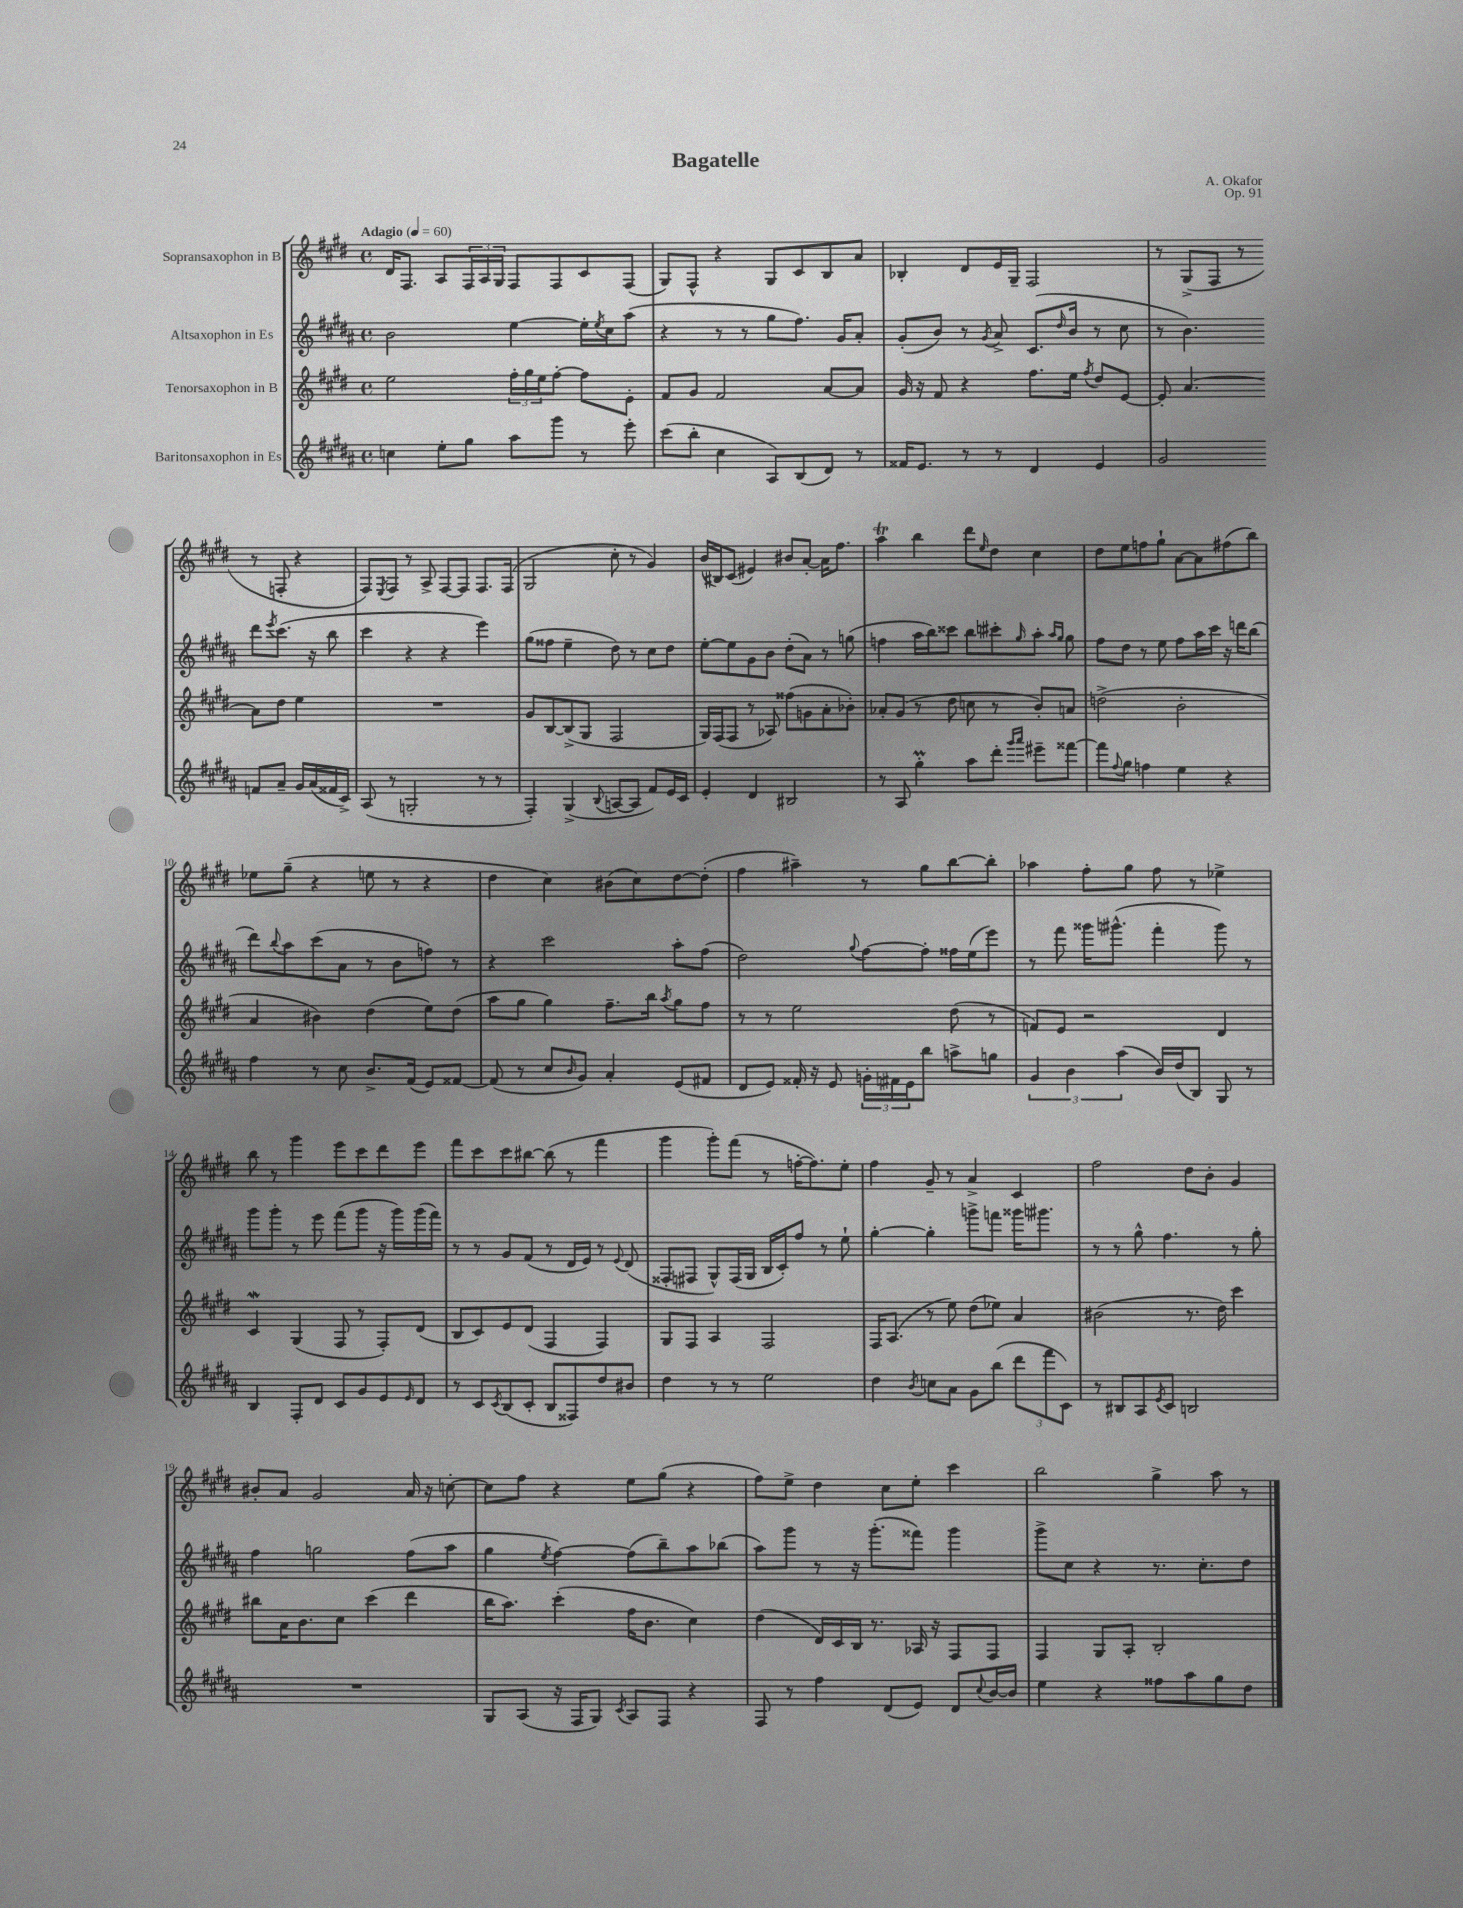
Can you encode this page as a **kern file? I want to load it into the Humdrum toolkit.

**kern	**kern	**kern	**kern
*staff4	*staff3	*staff2	*staff1
*clefG2	*clefG2	*clefG2	*clefG2
*k[f#c#g#d#a#]	*k[f#c#g#d#]	*k[f#c#g#d#a#]	*k[f#c#g#d#]
*M4/4	*M4/4	*M4/4	*M4/4
*met(c)	*met(c)	*met(c)	*met(c)
*MM60	*MM60	*MM60	*MM60
4cc	2ee	2b	16d#
.	.	.	8.F#
8ee'	.	.	8A
8gg#	.	.	24F#
.	.	.	24A
.	.	.	24G#
8aa#	24ff#'	[4ee	8F#
.	24gg#	.	.
.	24ee	.	.
8ggg#	[8ff#'	.	8F#
8r	8ff#]	16ee']	8c#
.	.	8qee	.
.	.	16cc#	.
8eee'	8e'	(8aa#	(8F#
=	=	=	=
(8ccc#	8f#	4r	8G#)
8bb'	8g#	.	8F#^^
4cc#	2f#	8r	4r
.	.	8r	.
8A#)	.	8gg#	8G#
(8B	.	8.ff#)	8c#
8d#)	[8a	.	8B
.	.	16g#	.
8r	8a]	8a#'	8a
=	=	=	=
16f##	16g#	(8g#'	4B-'
8.e	16r	.	.
.	8f#	8b)	.
8r	4r	8r	8d#
.	.	8qg#	.
8r	.	8a#^	16e
.	.	.	16G#~
4d#	8.ff#	(8.c#	2F#
.	.	16qqdd#	.
.	16ee	16b	.
.	8qff#	.	.
4e	8dd#	8r	.
.	[8e	8cc#	.
=	=	=	=
2g#	8e']	8r	8r
.	[4.a	4.b)	(8G#^
.	.	.	8F#
.	.	.	8r
8f	8a]	8ddd#	8r
.	.	8qeee	.
8a#~	8dd#	(8.ccc#	8F'
16g#	4ee	.	4r
(16a#	.	16r	.
16f##	.	8bb	.
16c#^)	.	.	.
=	=	=	=
(8A#	1r	4ccc#	8F#)
.	.	.	8qE
8r	.	.	8F#
2G'	.	4r	8r
.	.	.	8A^
.	.	4r	[8F#
.	.	.	8F#]
8r	.	4eee)	8.F#
8r	.	.	.
.	.	.	(16F#
=	=	=	=
4F#')	8g#	(8gg#	2G#
.	[8B	8ff##	.
(4G#^	(8B^]	4ee~	.
.	8G#	.	.
8qqB	.	.	.
[8A	2F#	8dd#)	8cc#'
8A]	.	8r	8r
8f#)	.	8cc#	4g#)
16e	.	8dd#	.
16c#	.	.	.
=	=	=	=
4e'	16G#)	[8ee'	(16b
.	(16F#	.	16B#)
.	8F#	8ee]	(8c#
4d#	8r	8g#	4e#)
.	8A-)	8b	.
2B#	(8ff##	(8dd#'	8b#
.	8g	8a#)	[8a'
.	8a'	8r	16a]
.	.	.	8.ff#
.	8b-')	(8gg	.
=	=	=	=
8r	8a-'	4ff	4aa
8A#	(8g#	.	.
4gg#'	8r	16aa#	4bb
.	.	16bb)	.
.	8dd#	8ccc##	.
8aa#	8cc	8bb	8ddd#
.	.	.	16qqee
8ddd#'	8r	8ccc#'	8dd#
16qqggg#	.	.	.
16qqaaa#	.	16qqgg#	.
8eee#~	8b')	8aa#'	4cc#
.	.	16qqaa#	.
.	.	16qqgg#	.
[8fff##	8a	8gg#	.
=	=	=	=
8fff##]	(2dd^	8ff#	8dd#
8qqff#	.	.	.
8gg#	.	8dd#	8ee
4ff	.	8r	8ff
.	.	8ee	8gg#`
4ee	2b'	8ff#	[8a
.	.	16aa#	8a]
.	.	16ccc#	.
4r	.	16r	(8ff#
.	.	16ddd	.
.	.	(8bb	8bb)
=	=	=	=
4ff#	4a	8ddd#)	8ee-
.	.	8qqbb	.
.	.	8aa#	(8gg#~
8r	4b#)	(8ccc#	4r
8cc#	.	8a#	.
8.b^	(4dd#	8r	8ee
.	.	8b	8r
(16f#	.	.	.
8e)	8ee)	8ff)	4r
[8f##	(8dd#	8r	.
=	=	=	=
(8f##]	8aa	4r	4dd#
8r	8gg#	.	.
8cc#	4gg#)	2ccc#	4cc#)
16qqb	.	.	.
8g#)	.	.	.
4a#'	8.ff#~	.	(8b#
.	.	.	8cc#)
.	16bb	.	.
.	8qaa	.	.
(8e	8gg#	8aa#'	[8dd#
8f#	8ff#	(8ff#	(8dd#']
=	=	=	=
8d#	8r	2dd#)	4ff#
8e)	8r	.	.
16f##'	2ee	.	4aa#~)
16r	.	.	.
8e	.	.	.
.	.	8qqgg#	.
24g'	.	[8ff#	8r
24f#	.	.	.
24e	.	.	.
8bb	.	8ff#']	8gg#
8aa^	(8dd#	16ff##	[8bb
.	.	(16ee	.
8gg	8r	8eee)	8bb']
=	=	=	=
6g#	8f)	8r	4aa-
.	8e	8fff#	.
6b	.	.	.
.	2r	16ggg##	8ff#'
.	.	(8.ggg#^^	.
(6aa#	.	.	.
.	.	.	8gg#
16b)	.	4fff#'	8ff#
(16dd#	.	.	.
8B)	.	.	8r
8G#	4d#	8ggg#)	4ee-^
8r	.	8r	.
=	=	=	=
4B	4c#	8ggg#	8bb
.	.	8ggg#'	8r
8F#'	(4G#	8r	4ggg#
8d#	.	8eee	.
8c#	8F#	(8fff#	8eee
8g#	8r	8ggg#	8ccc#
8e	8F#')	16r	8ddd#
.	.	16ggg#)	.
16qqe	.	.	.
8d#	(8d#	(16ggg#	8eee
.	.	16fff#)	.
=	=	=	=
8r	8B	8r	8fff#
8c#	8c#)	8r	8ccc#
8qc#	.	.	.
(8B	8e	8g#	8ccc#
8c#'	(8d#	(8f#	[8bb#
8B	4F#	8r	(8bb#]
8F##)	.	16d#	8r
.	.	16e)	.
8dd#	4F#)	8r	4fff#
.	.	8qqe	.
8b#	.	(8d#	.
=	=	=	=
4dd#	8G#	8F##'	4ggg#
.	8F#	8F#	.
8r	4A	8G#^^)	8ggg#')
8r	.	(16F#	(8fff#
.	.	16G#	.
2ee	2F#	16B	8r
.	.	16c#')	.
.	.	8ff#	[16ff'
.	.	.	8.ff])
.	.	8r	.
.	.	8ee`	8ee'
=	=	=	=
4dd#	16F#	[4gg#'	4ff#
.	(8.A	.	.
8qb	.	.	.
8cc	8r	4gg#']	8g#~
8a#	8ee)	.	8r
8g#	(8dd#	8ggg^	4a^
(8bb	8ee-)	8fff	.
12ddd#	4a	16ggg##	4c#
.	.	8.ggg#	.
12fff#	.	.	.
12c#)	.	.	.
=	=	=	=
8r	(2b#	8r	2ff#
8B#	.	8r	.
8A#	.	8gg#^^	.
8qe	.	.	.
8c#	.	4.ff#	.
2B	8.r	.	8dd#
.	.	.	8b'
.	16dd#)	.	.
.	4ccc#	8r	4g#
.	.	8gg#'	.
=	=	=	=
1r	8bb#	4ff#	8b#'
.	16a	.	8a
.	8.b	.	.
.	.	2gg	2g#
.	8cc#	.	.
.	(4ccc#	.	.
.	4ddd#	(8ff#	16a
.	.	.	16r
.	.	8aa#	[8cc'
=	=	=	=
8G#	16bb	4gg#	8cc]
.	8.aa)	.	.
(8A#	.	.	8ff#
.	.	8qee	.
16r	(4ccc#'	[4ff#)	4r
16F#	.	.	.
8G#)	.	.	.
8qc#	.	.	.
8A#	16ff#	(8ff#]	8ee
.	8.b	.	.
8F#	.	8bb~)	(8gg#
4r	4cc#)	8aa#	4r
.	.	(8bb-	.
=	=	=	=
8F#	(4dd#	8aa#)	8ff#)
8r	.	8ggg#	8ee^
4ff#	16d#)	8r	4dd#
.	16c#	.	.
.	16B	16r	.
.	8.r	(8.ggg#'	.
(8d#	.	.	8cc#
8e)	16A-	8fff##)	8ee'
.	16r	.	.
8d#	8F#	4ggg#	4ccc#
8qqcc#	.	.	.
[16b	8F#	.	.
16b]	.	.	.
=	=	=	=
4ee	4F#	8ggg#^	2bb
.	.	8cc#	.
4r	8G#	4r	.
.	8A'	.	.
8ff##	2B'	8.r	4gg#^
8aa#	.	.	.
.	.	8.cc#'	.
8gg#	.	.	8aa
8dd#	.	8dd#	8r
==	==	==	==
*-	*-	*-	*-
